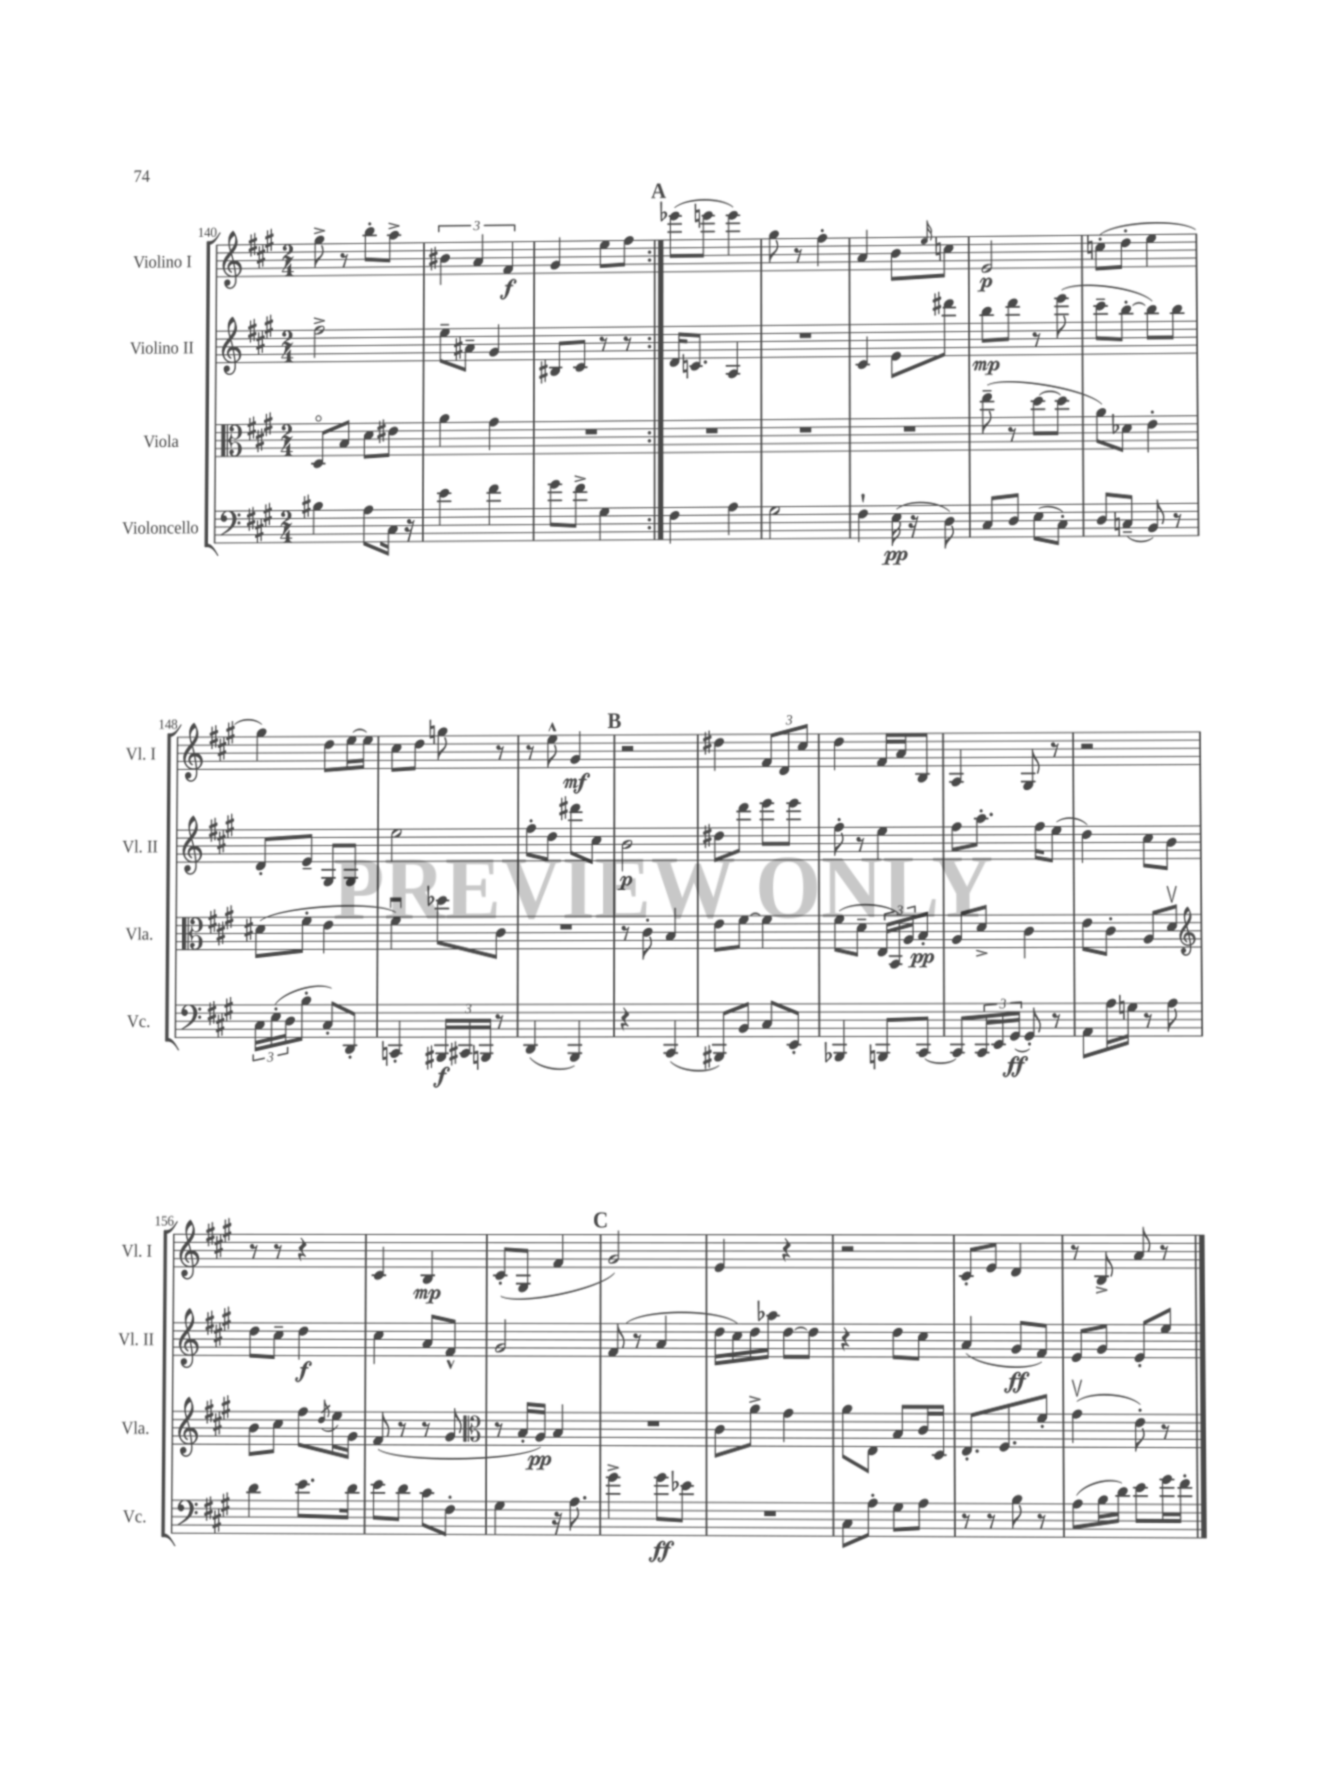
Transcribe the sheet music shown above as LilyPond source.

<<
\new StaffGroup <<
\new Staff = "s0" \with { instrumentName = "Violino I" shortInstrumentName = "Vl. I" } {
    \clef treble \key a \major \numericTimeSignature \time 2/4
    \repeat volta 2 { gis''8-> r8 b''8-. a''8-> |
    \tuplet 3/2 { bis'4 a'4 fis'4\f } |
    gis'4 e''8 fis''8 | }
    \mark \markup { \bold "A" } ees'''8( e'''8 e'''4) |
    gis''8 r8 fis''4-. |
    a'4 b'8 \grace { e''16 } c''8 |
    e'2\p |
    c''8-.( d''8-. e''4 |
    gis''4) d''8 e''16~ e''16 |
    cis''8 d''8 g''8 r8 |
    r8 e''8-^ gis'4\mf |
    \mark \markup { \bold "B" } r2 |
    dis''4 \tuplet 3/2 { fis'8 d'8 cis''8 } |
    d''4 fis'16 a'16 b8 |
    a4 gis8 r8 |
    r2 |
    r8 r8 r4 |
    cis'4 b4\mp |
    cis'8-.( gis8 fis'4 |
    \mark \markup { \bold "C" } gis'2) |
    e'4 r4 |
    r2 |
    cis'8-. e'8 d'4 |
    r8 b8-> a'8 r8 \bar "|." |
}
\new Staff = "s1" \with { instrumentName = "Violino II" shortInstrumentName = "Vl. II" } {
    \clef treble \key a \major \numericTimeSignature \time 2/4
    \repeat volta 2 { fis''2-> |
    e''8-- ais'8-- gis'4 |
    bis8 cis'8 r8 r8 | }
    \mark \markup { \bold "A" } d'16 c'8. a4 |
    R2 |
    cis'4 e'8 dis'''8 |
    b''8\mp d'''8 r8 e'''8( |
    cis'''8-- b''8~-. b''8) b''8 |
    d'8-. e'8-- gis8 gis8 |
    e''2 |
    fis''8-. d''8 dis'''8 cis''8 |
    \mark \markup { \bold "B" } b'2\p |
    dis''8 d'''8 e'''8 e'''8 |
    fis''8-. r8 e''4 |
    fis''8 a''8.-. fis''16 e''8( |
    d''4) cis''8 b'8 |
    d''8 cis''8-- d''4\f |
    cis''4 a'8 fis'8-^ |
    gis'2 |
    \mark \markup { \bold "C" } fis'8( r8 a'4 |
    d''16 cis''16) d''16 aes''16 d''8~ d''8 |
    r4 d''8 cis''8 |
    a'4( gis'8\ff fis'8) |
    e'8 gis'8 e'8-. e''8 \bar "|." |
}
\new Staff = "s2" \with { instrumentName = "Viola" shortInstrumentName = "Vla." } {
    \clef alto \key a \major \numericTimeSignature \time 2/4
    \repeat volta 2 { d8\flageolet b8 d'8 eis'8 |
    a'4 gis'4 |
    R2 | }
    \mark \markup { \bold "A" } R2 |
    R2 |
    R2 |
    e''8--( r8 d''8~ d''8 |
    a'8) des'8 e'4-. |
    dis'8( fis'8-. e'4 |
    fis'4\downbow) des''8 cis'8 |
    R2 |
    \mark \markup { \bold "B" } r8 cis'8-. b4 |
    e'8 fis'8~ fis'4 |
    fis'8( d'8-- \tuplet 3/2 { e16 b,16) a16 } b8-.\pp |
    a8 d'8-> cis'4 |
    e'8 cis'8-. a8 d'8\upbow |
    \clef treble b'8 cis''8 fis''8 \acciaccatura { d''8 } e''16 gis'16 |
    fis'8( r8 r8 gis'8 |
    \clef alto r8 b16-. a16\pp) b4 |
    \mark \markup { \bold "C" } R2 |
    cis'8 a'8-> gis'4 |
    a'8 e8 b8 cis'16 d16 |
    e8.-. fis8. fis'8-. |
    gis'4\upbow( e'8-.) r8 \bar "|." |
}
\new Staff = "s3" \with { instrumentName = "Violoncello" shortInstrumentName = "Vc." } {
    \clef bass \key a \major \numericTimeSignature \time 2/4
    \repeat volta 2 { bis4 a8 cis16 r16 |
    e'4 fis'4 |
    gis'8 fis'8-> gis4 | }
    \mark \markup { \bold "A" } fis4 a4 |
    gis2 |
    fis4-! e16\pp( r16 d8) |
    cis8 d8 e8( cis8-.) |
    d8 c8--( b,8) r8 |
    \tuplet 3/2 { cis16 e16-.( d16 } b8-. cis8-.) d,8-. |
    c,4-. \tuplet 3/2 { bis,,16\f cis,16 b,,16 } r8 |
    d,4( b,,4) |
    \mark \markup { \bold "B" } r4 cis,4( |
    bis,,8) b,8 cis8 e,8-. |
    bes,,4 b,,8 cis,8~ |
    cis,8 \tuplet 3/2 { cis,16 e,16 gis,16\ff( } gis,8-.) r8 |
    a,8 a16 g16 r8 a8 |
    d'4 e'8. d'16 |
    e'8 d'8 cis'8 fis8-. |
    gis4 r16 a8. |
    \mark \markup { \bold "C" } gis'4-> gis'8\ff ees'8 |
    R2 |
    cis8 a8-. gis8 a8 |
    r8 r8 b8 r8 |
    a8( b16 d'16) e'8 gis'16 fis'16-. \bar "|." |
}
>>
>>
\layout { \context { \Score currentBarNumber = #140 } }
